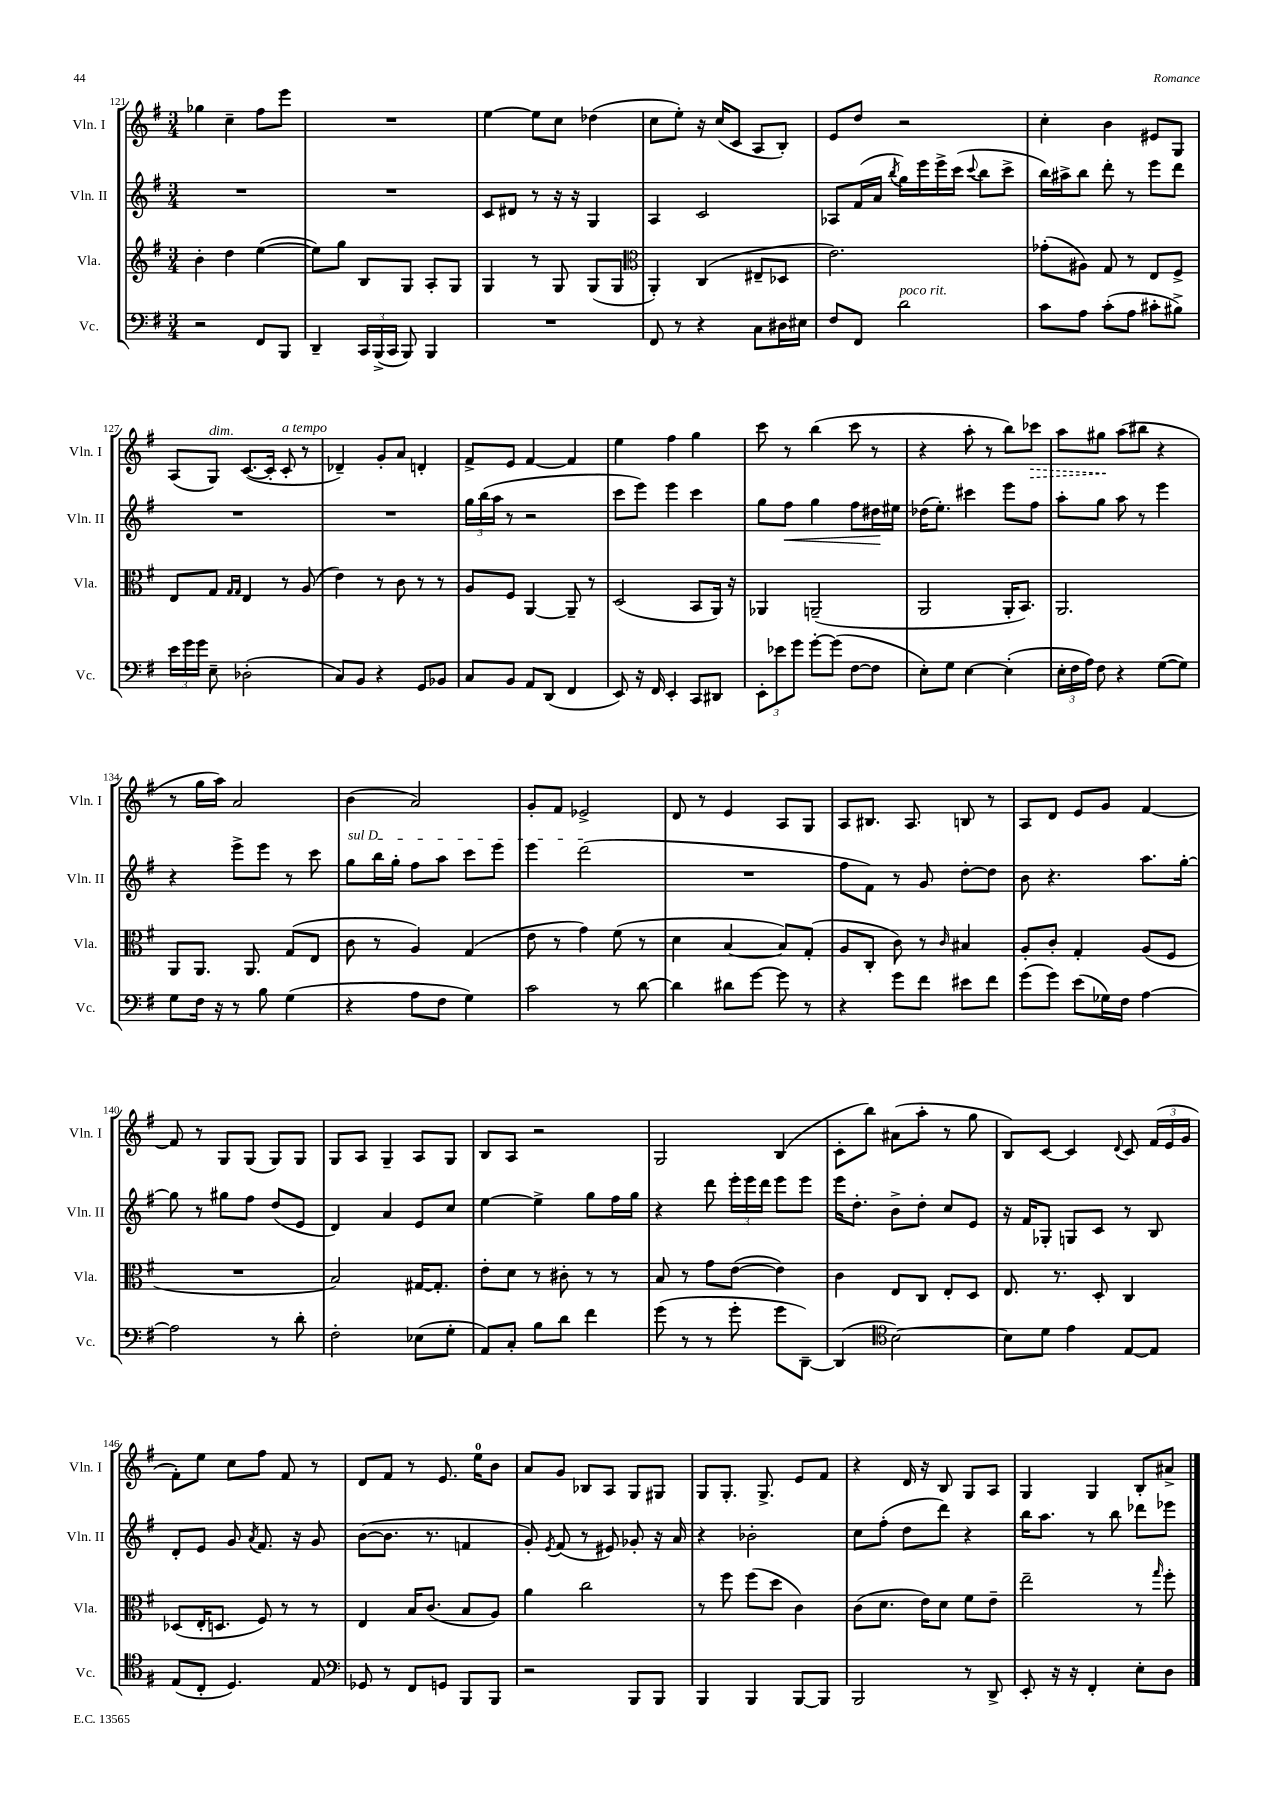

**kern	**kern	**kern	**dynam	**kern	**dynam
*part4	*part3	*part2	*part2	*part1	*part1
*staff4	*staff3	*staff2	*staff2	*staff1	*staff1
*I"Vc.	*I"Vla.	*I"Vln. II	*	*I"Vln. I	*
*I'Vc.	*I'Vla.	*I'Vln. II	*	*I'Vln. I	*
*clefF4	*clefG2	*clefG2	*	*clefG2	*
*k[f#]	*k[f#]	*k[f#]	*	*k[f#]	*
*M3/4	*M3/4	*M3/4	*	*M3/4	*
=121	=121	=121	=121	=121	=121
2r	4b'\	2.r	.	4gg-X\	.
.	4dd\	.	.	4cc~\	.
8FF#/L	([4ee\	.	.	8ff#\L	.
8BBB/J	.	.	.	8eee\J	.
=122	=122	=122	=122	=122	=122
4DD~/	8ee\L])	2.r	.	2.r	.
.	8gg\J	.	.	.	.
24CC/LL	8B/L	.	.	.	.
(24BBB^/	.	.	.	.	.
24CC/JJ	.	.	.	.	.
8BBB/)	8G/J	.	.	.	.
4BBB/	8A'/L	.	.	.	.
.	8G/J	.	.	.	.
=123	=123	=123	=123	=123	=123
2.r	4G/	8c/L	.	[4ee\	.
.	.	8d#X/J	.	.	.
.	8r	8r	.	8ee\L]	.
.	8G/	16r	.	8cc\J	.
.	.	16r	.	.	.
.	(8G/L	4G/	.	(4dd-X\	.
.	8G/J	.	.	.	.
=124	=124	=124	=124	=124	=124
*	*clefC3	*	*	*	*
8FF#/	4AA'/)	4A/	.	8cc\L	.
8r	.	.	.	8ee'\J)	.
4r	(4C/	2c/	.	16r	.
.	.	.	.	(16cc/KL	.
.	.	.	.	8c/J	.
8C\L	8E#X~/L	.	.	8A/L	.
16D#X\L	8D-X/J	.	.	8B'/J)	.
16E#X\JJ	.	.	.	.	.
=125	=125	=125	=125	=125	=125
8F#/L	2.e\)	8A-X/L	.	8e/L	.
8FF#/J	.	(16f#/L	.	8dd/J	.
.	.	16a/JJ	.	.	.
.	.	8qbb/	.	.	.
!LO:TX:a:i:t=poco rit.	!	!	!	!	!
2d\	.	16gg\LL)	.	2r	.
.	.	16eee\	.	.	.
.	.	16eee^\	.	.	.
.	.	(16ccc\JJ	.	.	.
.	.	8qqccc/	.	.	.
.	.	8bb\L	.	.	.
.	.	8ccc^\J	.	.	.
=126	=126	=126	=126	=126	=126
8c\L	(8g-X'\L	16bb\LL)	.	4cc'\	.
.	.	16aa#X^\J	.	.	.
8A\J	8A#X\J)	8bb\J	.	.	.
(8c'\L	8G/	8ddd'\	.	4b\	.
8A\J	8r	8r	.	.	.
8c#X'\L	8E/L	8eee\L	.	8e#X/L	.
8B#X^\J)	8F#^/J	8ddd\J	.	8G/J	.
!!LO:LB:g=z
=127	=127	=127	=127	=127	=127
24e\LL	8E/L	2.r	.	(8A/L	.
24g\	.	.	.	.	.
24g\JJ	.	.	.	.	.
!	!	!	!	!LO:TX:a:i:t=dim.	!
8E~\	8G/J	.	.	8G/J)	.
.	16qqG/LL	.	.	.	.
.	16qqG/JJ	.	.	.	.
(2D-X'\	4E/	.	.	([8.c/L	.
.	.	.	.	16c'/Jk]	.
!	!	!	!	!LO:TX:a:i:t=a tempo	!
.	8r	.	.	8c'/	.
.	(8A/	.	.	8r	.
=128	=128	=128	=128	=128	=128
8C/L)	4e\)	2.r	.	4d-X~/)	.
8BB/J	.	.	.	.	.
4r	8r	.	.	8g'/L	.
.	8c\	.	.	8a/J	.
8GG/L	8r	.	.	4dn'/	.
8BB-X/J	8r	.	.	.	.
=129	=129	=129	=129	=129	=129
8C/L	8A/L	24gg\LL	.	8f#^/L	.
.	.	(24bb\	.	.	.
.	.	24aa\JJ	.	.	.
8BB/J	8F#/J	8r	.	8e/J	.
8AA/L	[4AA/	2r	.	[4f#/	.
(8DD/J	.	.	.	.	.
4FF#/	8AA~/]	.	.	4f#/]	.
.	8r	.	.	.	.
=130	=130	=130	=130	=130	=130
8EE/)	(2D/	8ccc\L	.	4ee\	.
16r	.	8eee\J)	.	.	.
16FF#/	.	.	.	.	.
4EE'/	.	4eee\	.	4ff#\	.
8CC/L	8BB/L	4ccc\	.	4gg\	.
8DD#X/J	16AA/Jk)	.	.	.	.
.	16r	.	.	.	.
=131	=131	=131	=131	=131	=131
12EE'\L	4AA-X/	8gg\L	.	8ccc\	.
12e-X\	.	.	.	.	.
!	!	!	!LO:HP:b	!	!
.	.	8ff#\J	<	8r	.
12g\J	.	.	.	.	.
[8g'\L	(2AAn~/	4gg\	.	(4bb\	.
(8g\J]	.	.	.	.	.
[8F#\L	.	8ff#\L	.	8ccc\	.
8F#\J]	.	16dd#X\L	.	8r	.
.	.	16ee#X\JJ	[	.	.
=132	=132	=132	=132	=132	=132
8E'\L)	2AA/	(16dd-X\KL	.	4r	.
.	.	8.ee'\J)	.	.	.
8G\J	.	.	.	.	.
[4E\	.	4ccc#X\	.	8aa'\	.
.	.	.	.	8r	.
(4E'\]	16AA'/KL	8eee\L	.	8bb\L)	.
.	8.BB/J)	.	.	.	.
!	!	!	!	!	!LO:HP:b
.	.	8ff#\J	.	8ccc-X\J	>
=133	=133	=133	=133	=133	=133
24E'\LL	2.AA/	8aa'\L	.	8aa\L	.
24F#\	.	.	.	.	.
24A\JJ)	.	.	.	.	.
8F#\	.	8gg\J	.	8gg#X\J	.
4r	.	8aa\	.	(8aa\L	]
.	.	8r	.	8bb#X\J	.
([8G\L	.	4eee\	.	4r	.
8G\J])	.	.	.	.	.
!!LO:LB:g=z
=134	=134	=134	=134	=134	=134
8G\L	8AA/L	4r	.	8r	.
16F#\Jk	8.AA/J	.	.	16gg\LL	.
16r	.	.	.	16aa\JJ)	.
8r	.	8eee^\L	.	2a/	.
.	8.AA/	.	.	.	.
8B\	.	8eee\J	.	.	.
(4G\	(8G/L	8r	.	.	.
.	8E/J	8ccc\	.	.	.
=135	=135	=135	=135	=135	=135
!	!	!LO:TX:a:i:t=sul D	!	!	!
4r	8c\	8gg\L	.	(4b\	.
.	8r	16bb\L	.	.	.
.	.	16gg'\JJ	.	.	.
8A\L	4A/)	8ff#\L	.	2a/)	.
8F#\J	.	8aa\J	.	.	.
4G\)	(4G/	8ccc\L	.	.	.
.	.	8eee\J	.	.	.
=136	=136	=136	=136	=136	=136
2c\	8e\	4eee\	.	8g'/L	.
.	8r	.	.	8f#/J	.
.	4g\)	(2ddd\	.	2e-X^/	.
8r	(8f#\	.	.	.	.
[8d\	8r	.	.	.	.
=137	=137	=137	=137	=137	=137
4d\]	4d\	2.r	.	8d/	.
.	.	.	.	8r	.
8d#X\L	[4B/	.	.	4e/	.
[8g\J	.	.	.	.	.
8g\]	8B/L])	.	.	8A/L	.
8r	(8G'/J	.	.	8G/J	.
=138	=138	=138	=138	=138	=138
4r	8A/L	8ff#\L	.	8A/L	.
.	8C'/J	8f#\J)	.	8.B#X/J	.
8g\L	8c\)	8r	.	.	.
.	.	.	.	8.A/	.
8f#\J	8r	8g/	.	.	.
.	16qqc/	.	.	.	.
8e#X\L	4B#X/	[8dd'\L	.	8Bn/	.
8f#\J	.	8dd\J]	.	8r	.
=139	=139	=139	=139	=139	=139
(8g\L	8A'/L	8b\	.	8A/L	.
8g\J)	8c'/J	4.r	.	8d/J	.
(8e\L	4G'/	.	.	8e/L	.
16G-X\L)	.	.	.	8g/J	.
16F#\JJ	.	.	.	.	.
[4A\	(8A/L	8.aa\L	.	[4f#/	.
.	8F#/J	.	.	.	.
.	.	[16gg'\Jk	.	.	.
!!LO:LB:g=z
=140	=140	=140	=140	=140	=140
2A\]	2.r	8gg\]	.	8f#/]	.
.	.	8r	.	8r	.
.	.	8gg#X\L	.	8G/L	.
.	.	8ff#\J	.	(8G/J	.
8r	.	(8dd/L	.	8G/L)	.
8d'\	.	8e/J	.	8G/J	.
=141	=141	=141	=141	=141	=141
2F#'\	2B/)	4d/)	.	8G/L	.
.	.	.	.	8A/J	.
.	.	4a/	.	4G~/	.
(8E-X\L	[16G#X/KL	8e/L	.	8A/L	.
.	8.G#'/J]	.	.	.	.
8G'\J	.	8cc/J	.	8G/J	.
=142	=142	=142	=142	=142	=142
8AA/L)	8e'\L	[4ee\	.	8B/L	.
8C'/J	8d\J	.	.	8A/J	.
8B\L	8r	4ee^\]	.	2r	.
8d\J	8c#X'\	.	.	.	.
4f#\	8r	8gg\L	.	.	.
.	8r	16ff#\L	.	.	.
.	.	16gg\JJ	.	.	.
=143	=143	=143	=143	=143	=143
(8g\	8B/	4r	.	2G/	.
8r	8r	.	.	.	.
8r	8g\L	8ddd\	.	.	.
8g'\	([8e\J	24eee'\LL	.	.	.
.	.	24eee\	.	.	.
.	.	24ddd\JJ	.	.	.
8g\L	4e\])	8eee\L	.	(4B/	.
[8DD~\J)	.	8eee\J	.	.	.
=144	=144	=144	=144	=144	=144
(4DD/]	4c\	16eee\KL	.	8c'\L	.
.	.	8.dd'\J	.	.	.
.	.	.	.	8bb\J)	.
*clefC4	*	*	*	*	*
[2B\)	8E/L	8b^\L	.	(8a#X\L	.
.	8C/J	8dd'\J	.	8aa'\J	.
.	8E'/L	8cc/L	.	8r	.
.	8D/J	8e/J	.	8gg\	.
=145	=145	=145	=145	=145	=145
8B\L]	8.E/	16r	.	8B/L)	.
.	.	16f#/KL	.	.	.
8d\J	.	8G-X'/J	.	[8c/J	.
.	8.r	.	.	.	.
4e\	.	8Gn/L	.	4c/]	.
.	8D'/	8c/J	.	.	.
.	.	.	.	8qqd/	.
[8E/L	4C/	8r	.	8c/	.
8E/J]	.	8B/	.	(24f#/LL	.
.	.	.	.	24e/	.
.	.	.	.	24g/JJ	.
!!LO:LB:g=z
=146	=146	=146	=146	=146	=146
(8E/L	(8D-X/L	8d'/L	.	8f#'\L)	.
8C'/J	16E'/K	8e/J	.	8ee\J	.
.	8.Dn/J	.	.	.	.
4.D/)	.	8g/	.	8cc\L	.
.	.	8qa/	.	.	.
.	8F#/)	8.f#/	.	8ff#\J	.
.	8r	.	.	8f#/	.
.	.	16r	.	.	.
8E/	8r	8g/	.	8r	.
=147	=147	=147	=147	=147	=147
*clefF4	*	*	*	*	*
8GG-X/	4E/	([8b\L	.	8d/L	.
8r	.	8.b\J]	.	8f#/J	.
8FF#/L	16B/KL	.	.	8r	.
.	(8.c/J	8.r	.	.	.
8GGn/J	.	.	.	8.e/	.
8BBB/L	8B/L	4fn/	.	.	.
.	.	.	.	16ee\KL	.
8BBB/J	8A/J)	.	.	8b\J	.
=148	=148	=148	=148	=148	=148
2r	4a\	8g'/)	.	8a/L	.
.	.	8qe/	.	.	.
.	.	(8f#/	.	8g/J	.
.	2cc\	8r	.	8B-X/L	.
.	.	8e#X/)	.	8A/J	.
8BBB/L	.	8g-X'/	.	8G/L	.
8BBB/J	.	16r	.	8G#X/J	.
.	.	16a/	.	.	.
=149	=149	=149	=149	=149	=149
4BBB/	8r	4r	.	8G/L	.
.	8ff#\	.	.	8.G'/J	.
4BBB/	(8ff#\L	2b-X'\	.	.	.
.	.	.	.	8.G^/	.
.	8dd\J	.	.	.	.
[8BBB/L	4c\)	.	.	8e/L	.
8BBB/J]	.	.	.	8f#/J	.
=150	=150	=150	=150	=150	=150
2BBB/	(8c\L	8cc\L	.	4r	.
.	8.d\J	(8ff#'\J	.	.	.
.	.	8dd\L	.	16d/	.
.	16e\KL)	.	.	16r	.
.	8d\J	8ddd\J)	.	8B/	.
8r	8f#\L	4r	.	8G/L	.
8DD^/	8e~\J	.	.	8A/J	.
=151	=151	=151	=151	=151	=151
8EE'/	2ee~\	16bb\KL	.	4G/	.
.	.	8.aa\J	.	.	.
16r	.	.	.	.	.
16r	.	.	.	.	.
4FF#'/	.	8r	.	4G/	.
.	.	8bb\	.	.	.
8E'\L	8r	8ddd-X\L	.	8B'/L	.
.	16qqgg/	.	.	.	.
8D\J	8ff#'\	8eee-X\J	.	8a#X^/J	.
==	==	==	==	==	==
*-	*-	*-	*-	*-	*-
